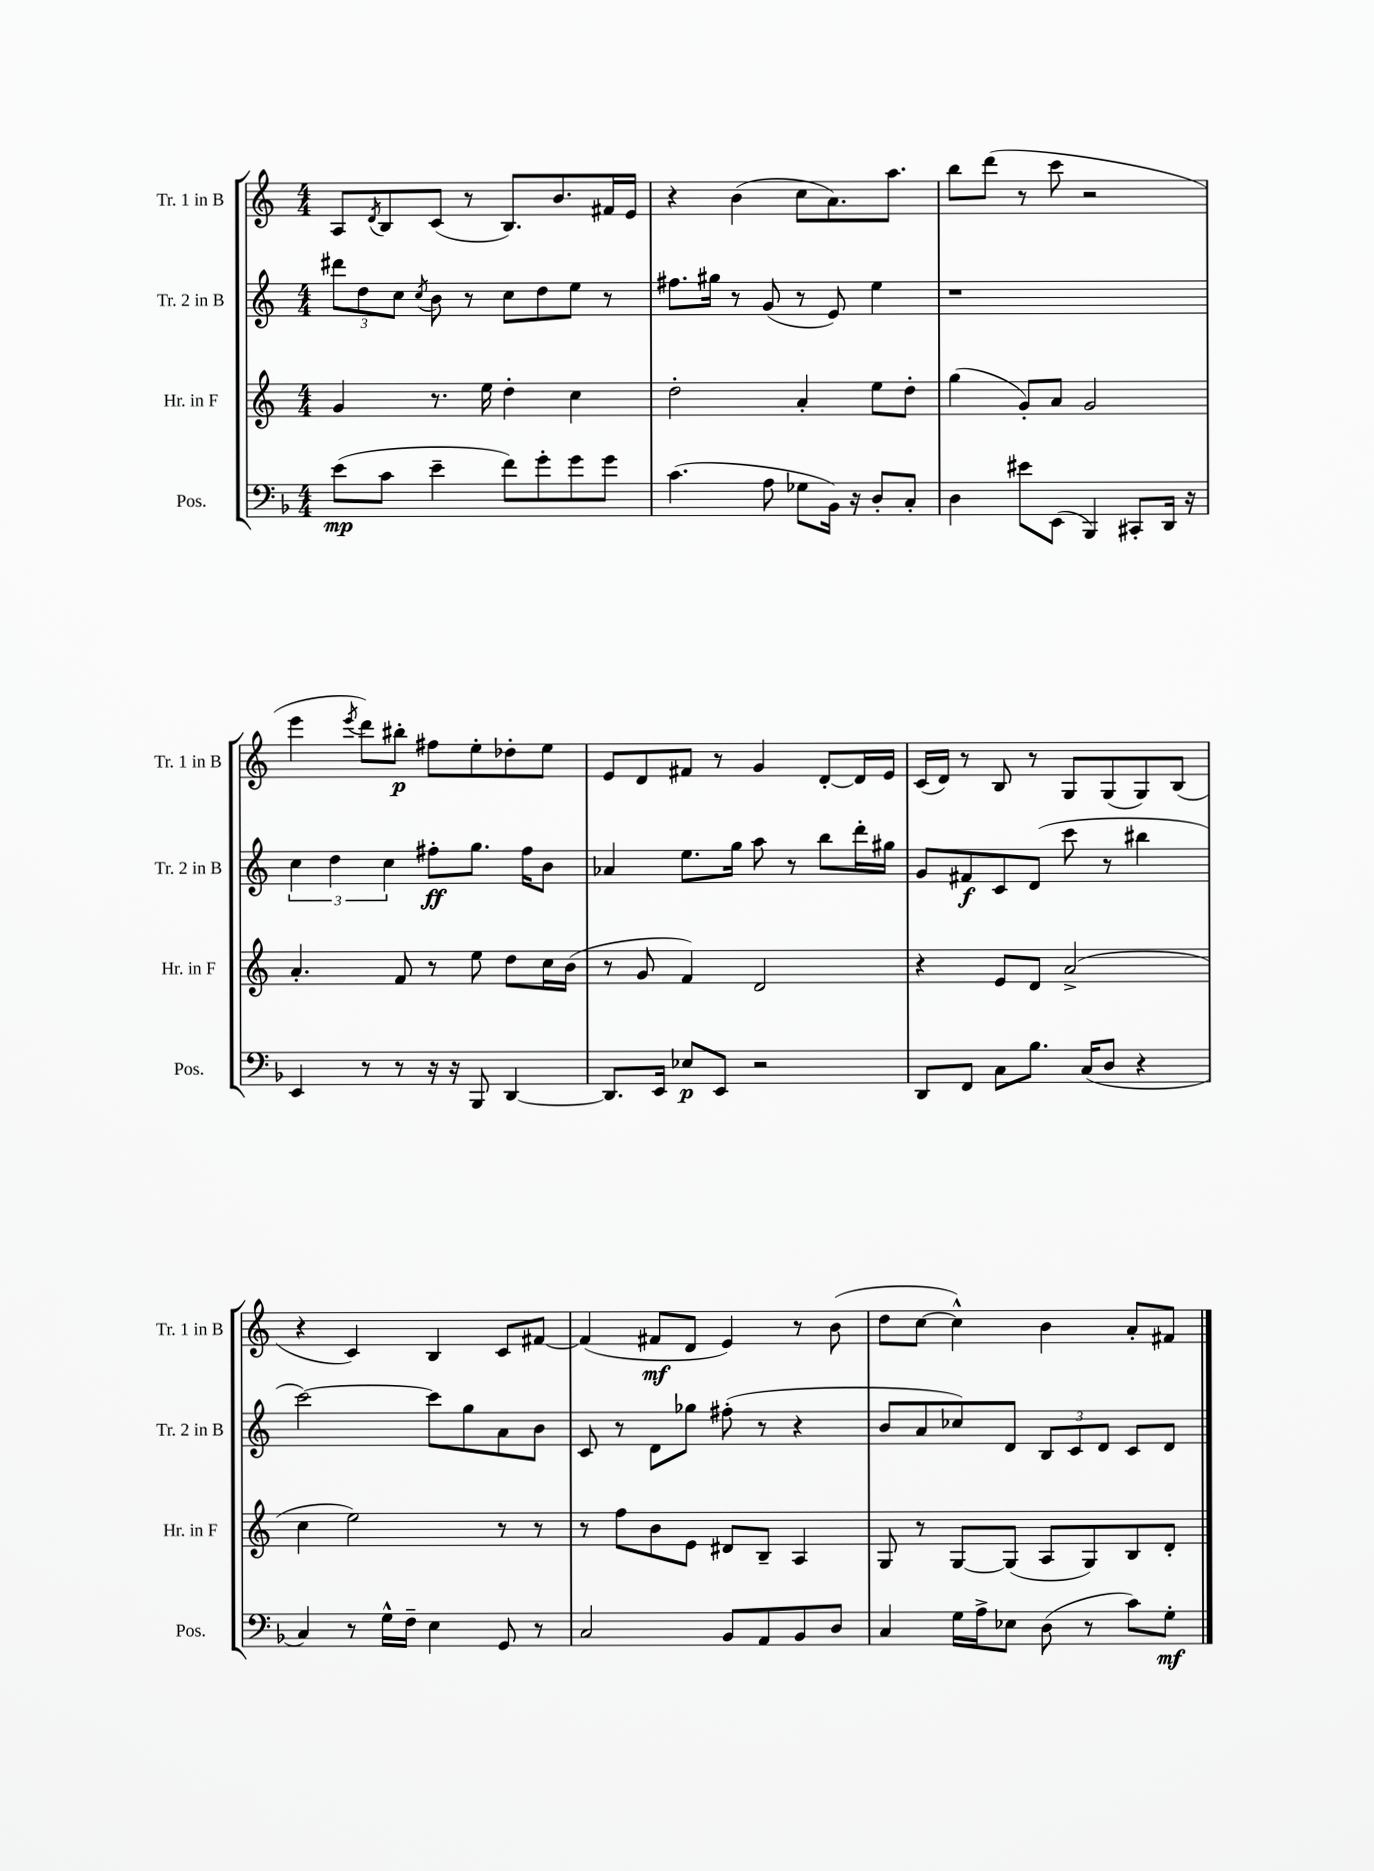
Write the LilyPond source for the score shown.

<<
\new StaffGroup <<
\new Staff = "s0" \with { instrumentName = "Tr. 1 in B" shortInstrumentName = "Tr. 1 in B" } {
    \clef treble \key c \major \numericTimeSignature \time 4/4
    a8 \acciaccatura { d'8 } b8 c'8( r8 b8.) b'8. fis'16 e'16 |
    r4 b'4( c''8 a'8.) a''8. |
    b''8 d'''8( r8 c'''8 r2 |
    e'''4 \acciaccatura { e'''8 } d'''8) bis''8-.\p fis''8 e''8-. des''8-. e''8 |
    e'8 d'8 fis'8 r8 g'4 d'8~-. d'16 e'16 |
    c'16( d'16) r8 b8 r8 g8 g8( g8) b8( |
    r4 c'4) b4 c'8 fis'8~ |
    fis'4( fis'8\mf d'8 e'4) r8 b'8( |
    d''8 c''8~ c''4-^) b'4 a'8-. fis'8 \bar "|." |
}
\new Staff = "s1" \with { instrumentName = "Tr. 2 in B" shortInstrumentName = "Tr. 2 in B" } {
    \clef treble \key c \major \numericTimeSignature \time 4/4
    \tuplet 3/2 { dis'''8 d''8 c''8 } \acciaccatura { c''8 } b'8 r8 c''8 d''8 e''8 r8 |
    fis''8. gis''16 r8 g'8( r8 e'8) e''4 |
    r1 |
    \tuplet 3/2 { c''4 d''4 c''4 } fis''8-.\ff g''8. fis''16 b'8 |
    aes'4 e''8. g''16 a''8 r8 b''8 d'''16-. gis''16 |
    g'8 fis'8\f c'8 d'8( c'''8 r8 bis''4 |
    c'''2~) c'''8 g''8 a'8 b'8 |
    c'8 r8 d'8 ges''8 fis''8-.( r8 r4 |
    b'8 a'8 ces''8) d'8 \tuplet 3/2 { b8 c'8 d'8 } c'8 d'8 \bar "|." |
}
\new Staff = "s2" \with { instrumentName = "Hr. in F" shortInstrumentName = "Hr. in F" } {
    \clef treble \key c \major \numericTimeSignature \time 4/4
    g'4 r8. e''16 d''4-. c''4 |
    d''2-. a'4-. e''8 d''8-. |
    g''4( g'8-.) a'8 g'2 |
    a'4.-. f'8 r8 e''8 d''8 c''16 b'16( |
    r8 g'8 f'4) d'2 |
    r4 e'8 d'8 a'2->( |
    c''4 e''2) r8 r8 |
    r8 f''8 b'8 e'8 dis'8 b8-- a4 |
    g8 r8 g8~ g8( a8 g8) b8 d'8-. \bar "|." |
}
\new Staff = "s3" \with { instrumentName = "Pos." shortInstrumentName = "Pos." } {
    \clef bass \key f \major \numericTimeSignature \time 4/4
    e'8\mp( c'8 e'4-- f'8) g'8-. g'8 g'8 |
    c'4.( a8 ges8 bes,16) r16 d8-. c8-. |
    d4 eis'8 e,8( bes,,4) cis,8-. d,16 r16 |
    e,4 r8 r8 r16 r16 bes,,8 d,4~ |
    d,8. e,16 ees8\p e,8 r2 |
    d,8 f,8 c8 bes8. c16( d8 r4 |
    c4) r8 g16-^ f16-- e4 g,8 r8 |
    c2 bes,8 a,8 bes,8 d8 |
    c4 g16 a16-> ees8 d8( r8 c'8) g8-.\mf \bar "|." |
}
>>
>>
\layout { \context { \Score \remove "Bar_number_engraver" } }
